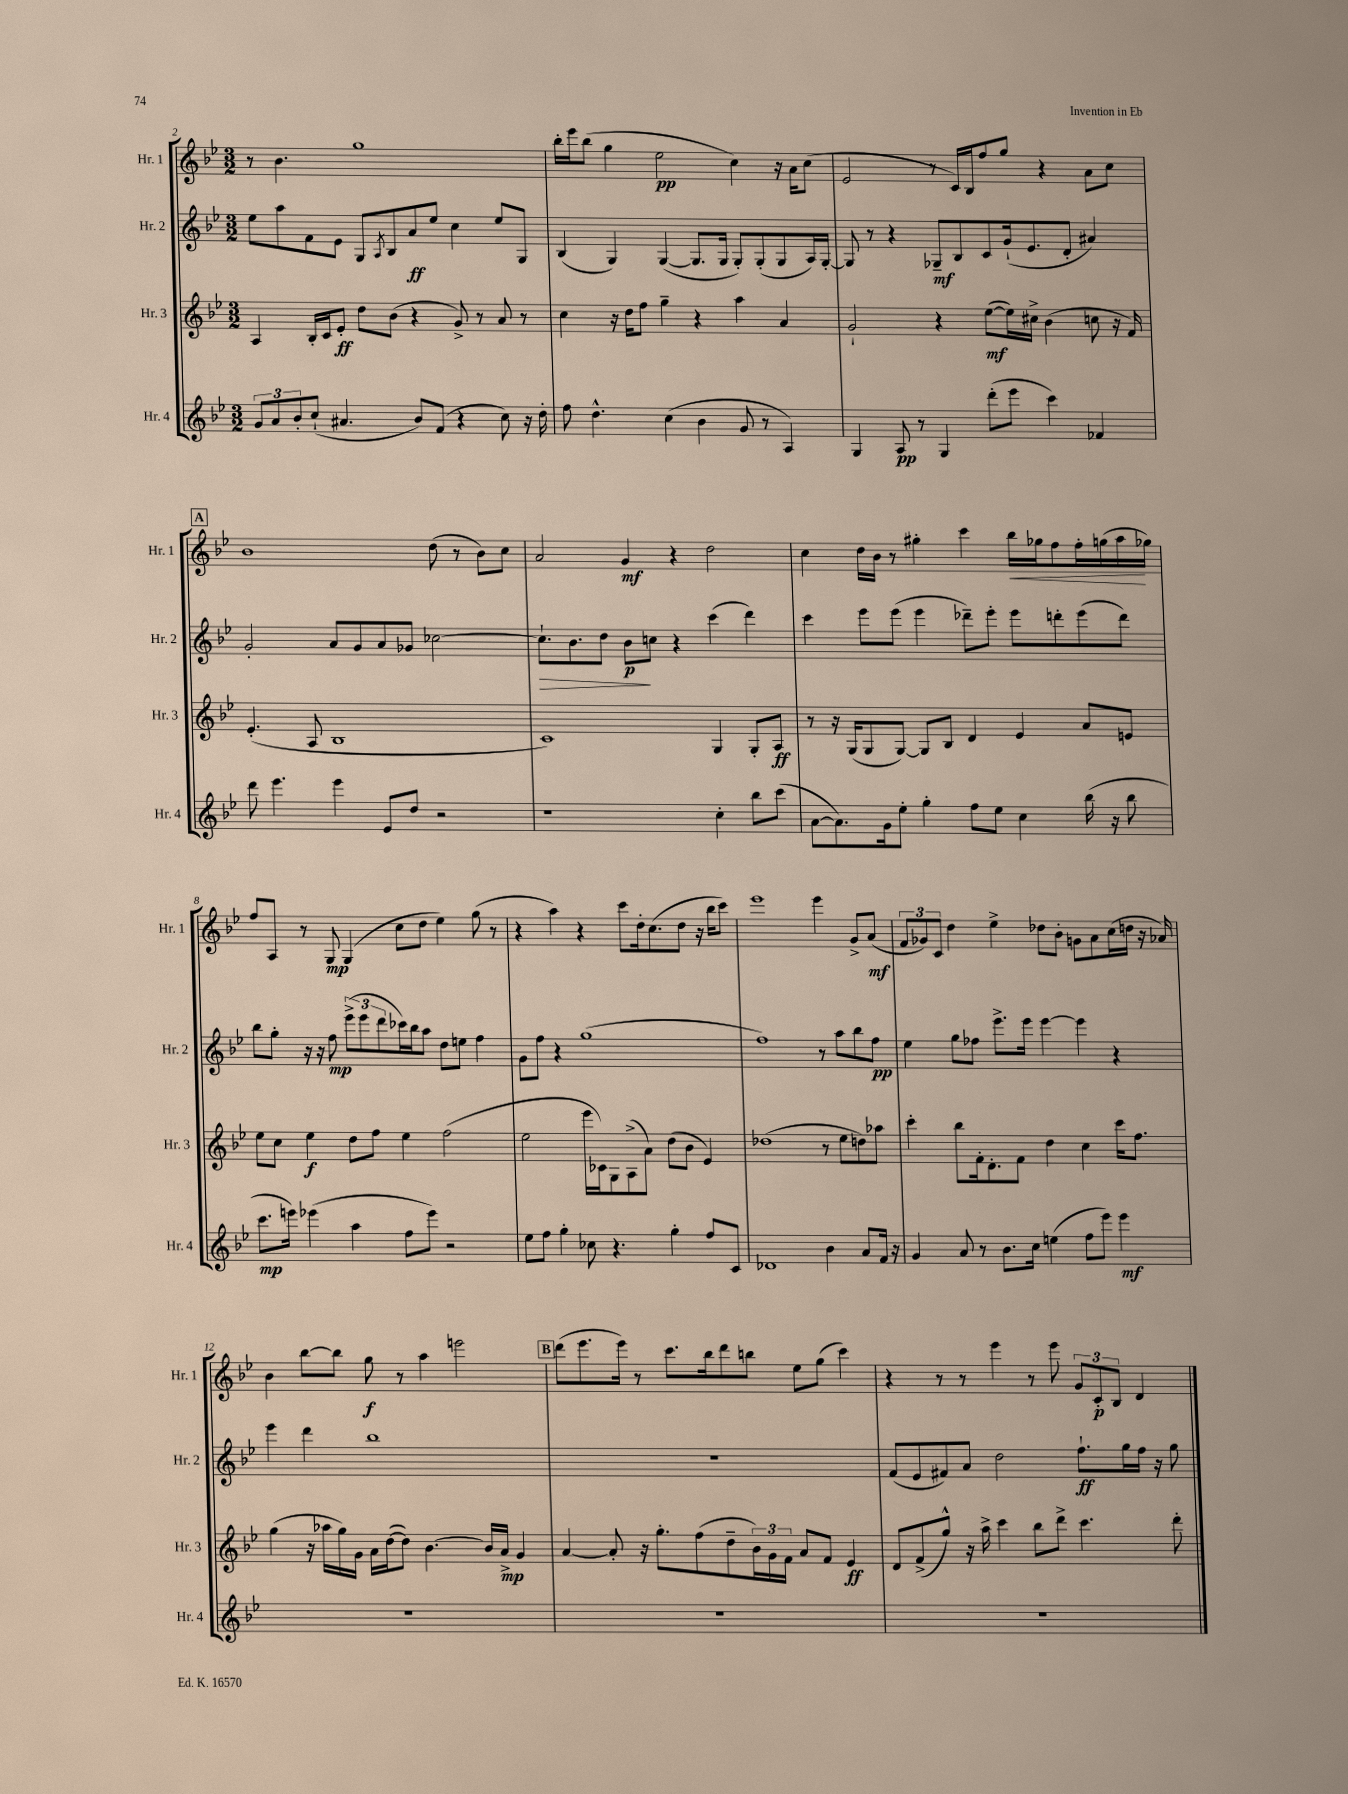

**kern	**kern	**kern	**kern
*staff4	*staff3	*staff2	*staff1
*clefG2	*clefG2	*clefG2	*clefG2
*k[b-e-]	*k[b-e-]	*k[b-e-]	*k[b-e-]
*M3/2	*M3/2	*M3/2	*M3/2
12g	4A	8ee-	8r
12a	.	.	.
.	.	8aa	4.b-
12b-'	.	.	.
(8cc`	16B-'	8f	.
.	16c	.	.
4.a#	8e-'	8e-	.
.	8dd	8G	1gg
.	.	8qA	.
.	(8b-	8B-	.
8b-)	4r	8a	.
(8f	.	8ee-	.
4r	8g^)	4cc	.
.	8r	.	.
8cc)	8a	8ee-	.
16r	8r	8G	.
16dd'	.	.	.
=	=	=	=
8ff	4cc	(4B-	16bb-'
.	.	.	16eee-
4.dd^^	.	.	(8bb-
.	16r	4G)	4gg
.	16dd	.	.
.	8ff	.	.
(4cc	4gg~	([4G	2ee-
4b-	4r	8.G]	.
.	.	16G	.
8g	4aa	8G')	4cc)
8r	.	(8G'	.
4A)	4a	8G	16r
.	.	.	16a
.	.	16A)	(8cc
.	.	[16G'	.
=	=	=	=
4G	2g`	8G]	2e-
.	.	8r	.
8A	.	4r	.
8r	.	.	.
4G	4r	8G-~	8r
.	.	8B-	16c)
.	.	.	16B-
(8ddd'	([8ee-	8c	8ff
8eee-	16ee-])	(16g`	8gg
.	16cc#^	8.e-	.
4ccc)	(4b-	.	4r
.	.	8d'	.
4f-	8cc	4a#)	8a
.	16r	.	8cc
.	16f)	.	.
=	=	=	=
8ddd	(4.e-'	2g'	1b-
4.eee-	.	.	.
.	8A	.	.
4eee-	1B-	8a	.
.	.	8g	.
8e-	.	8a	.
8dd	.	8g-	.
2r	.	[2cc-	(8dd
.	.	.	8r
.	.	.	8b-)
.	.	.	8cc
=	=	=	=
1r	1c)	8.cc-`]	2a
.	.	8.b-	.
.	.	8dd	.
.	.	8b-	4g
.	.	8cc	.
.	.	4r	4r
4cc'	4G	(4ccc	2dd
8bb-	8G'	4ddd)	.
(8ccc	8A	.	.
=	=	=	=
[8a	8r	4ccc	4cc
8.a])	16r	.	.
.	(16G	.	.
.	8G	8eee-	16dd
16g	.	.	16b-
8ee-'	[8G)	(8eee-	8r
4gg'	8G]	4eee-	4gg#'
.	8B-	.	.
8ff	4d	8ddd-~)	4ccc
8ee-	.	8eee-'	.
4cc	4e-	8eee-	16bb-
.	.	.	16gg-
.	.	8ddd'	8ff
(16bb-	8a	(8eee-	16ff'
16r	.	.	(16gg
8bb-	8e	8ddd)	16aa
.	.	.	16gg-)
=	=	=	=
8.ccc	8ee-	8bb-	8ff
.	8cc	8gg'	8A
16eee)	.	.	.
(4eee-	4ee-	16r	8r
.	.	16r	.
.	.	8ff	8G
4aa	8dd	(12eee-^	(4G
.	.	12eee-	.
.	8ff	.	.
.	.	12ddd	.
8ff	4ee-	16ccc-)	8cc
.	.	16bb-	.
8eee-)	.	8aa	8dd
2r	(2ff	8dd	4ee-)
.	.	8ee	.
.	.	4ff	(8gg
.	.	.	8r
=	=	=	=
8ee-	2ee-	8g	4r
8ff	.	8ff	.
4gg'	.	4r	4aa)
8cc-	16eee-	(1gg	4r
.	16c-)	.	.
4.r	8G	.	.
.	(8A^	.	8ccc
.	8a)	.	16dd'
.	.	.	(8.cc
4gg'	(8dd	.	.
.	8b-	.	8dd
8ff	4e-)	.	16r
.	.	.	16bb-
8c	.	.	8ccc)
=	=	=	=
1d-	(1dd-	1ff)	1eee-
4b-	8r	8r	4eee-
.	8ee-	8aa	.
8a	8dd)	8bb-	8g^
16f	8aa-	8ff	(8a
16r	.	.	.
=	=	=	=
4g	4ccc'	4ee-	12f
.	.	.	12g-)
.	.	.	12c
8a	8bb-	8gg	4dd
8r	16f'	8ff-	.
.	8.d'	.	.
8.b-	.	8.eee-^	4ee-^
.	8f	.	.
16cc	.	16eee-	.
(4ee	4dd	[4eee-	8dd-
.	.	.	8b-'
8ff	4cc	4eee-]	8g
8eee-)	.	.	8a
4eee-	16ccc	4r	(16cc
.	8.ff	.	16dd
.	.	.	16r
.	.	.	16a-)
=	=	=	=
1.r	(4gg	4eee-	4b-
.	16r	4ddd	[8bb-
.	16aa-	.	.
.	16gg)	.	8bb-]
.	16g	.	.
.	16a	1bb-	8gg
.	([16dd	.	.
.	8dd])	.	8r
.	[4.b-	.	4aa
.	.	.	2eee
.	16b-]	.	.
.	16a^	.	.
.	4g	.	.
=	=	=	=
1.r	[4a	1.r	(8ddd
.	.	.	8.eee-
.	8a']	.	.
.	.	.	16eee-)
.	16r	.	8r
.	8.gg'	.	.
.	.	.	8.ccc
.	(8ff	.	.
.	.	.	16bb-
.	8dd~	.	8ddd
.	24b-)	.	8bb
.	24g	.	.
.	24f	.	.
.	8a	.	8ee-
.	8f	.	(8gg
.	4e-	.	4ccc)
=	=	=	=
1.r	8d	(8f	4r
.	(8f^	8e-	.
.	8gg^^)	8f#)	8r
.	16r	8a	8r
.	16aa^	.	.
.	4ccc	2dd	4eee-
.	8bb-	.	8r
.	8ddd^	.	8eee-
.	4.ccc	8.ff`	12g
.	.	.	12c'
.	.	.	12B-
.	.	16gg	.
.	.	16ff	4d
.	.	16r	.
.	8ddd'	8gg	.
==	==	==	==
*-	*-	*-	*-
